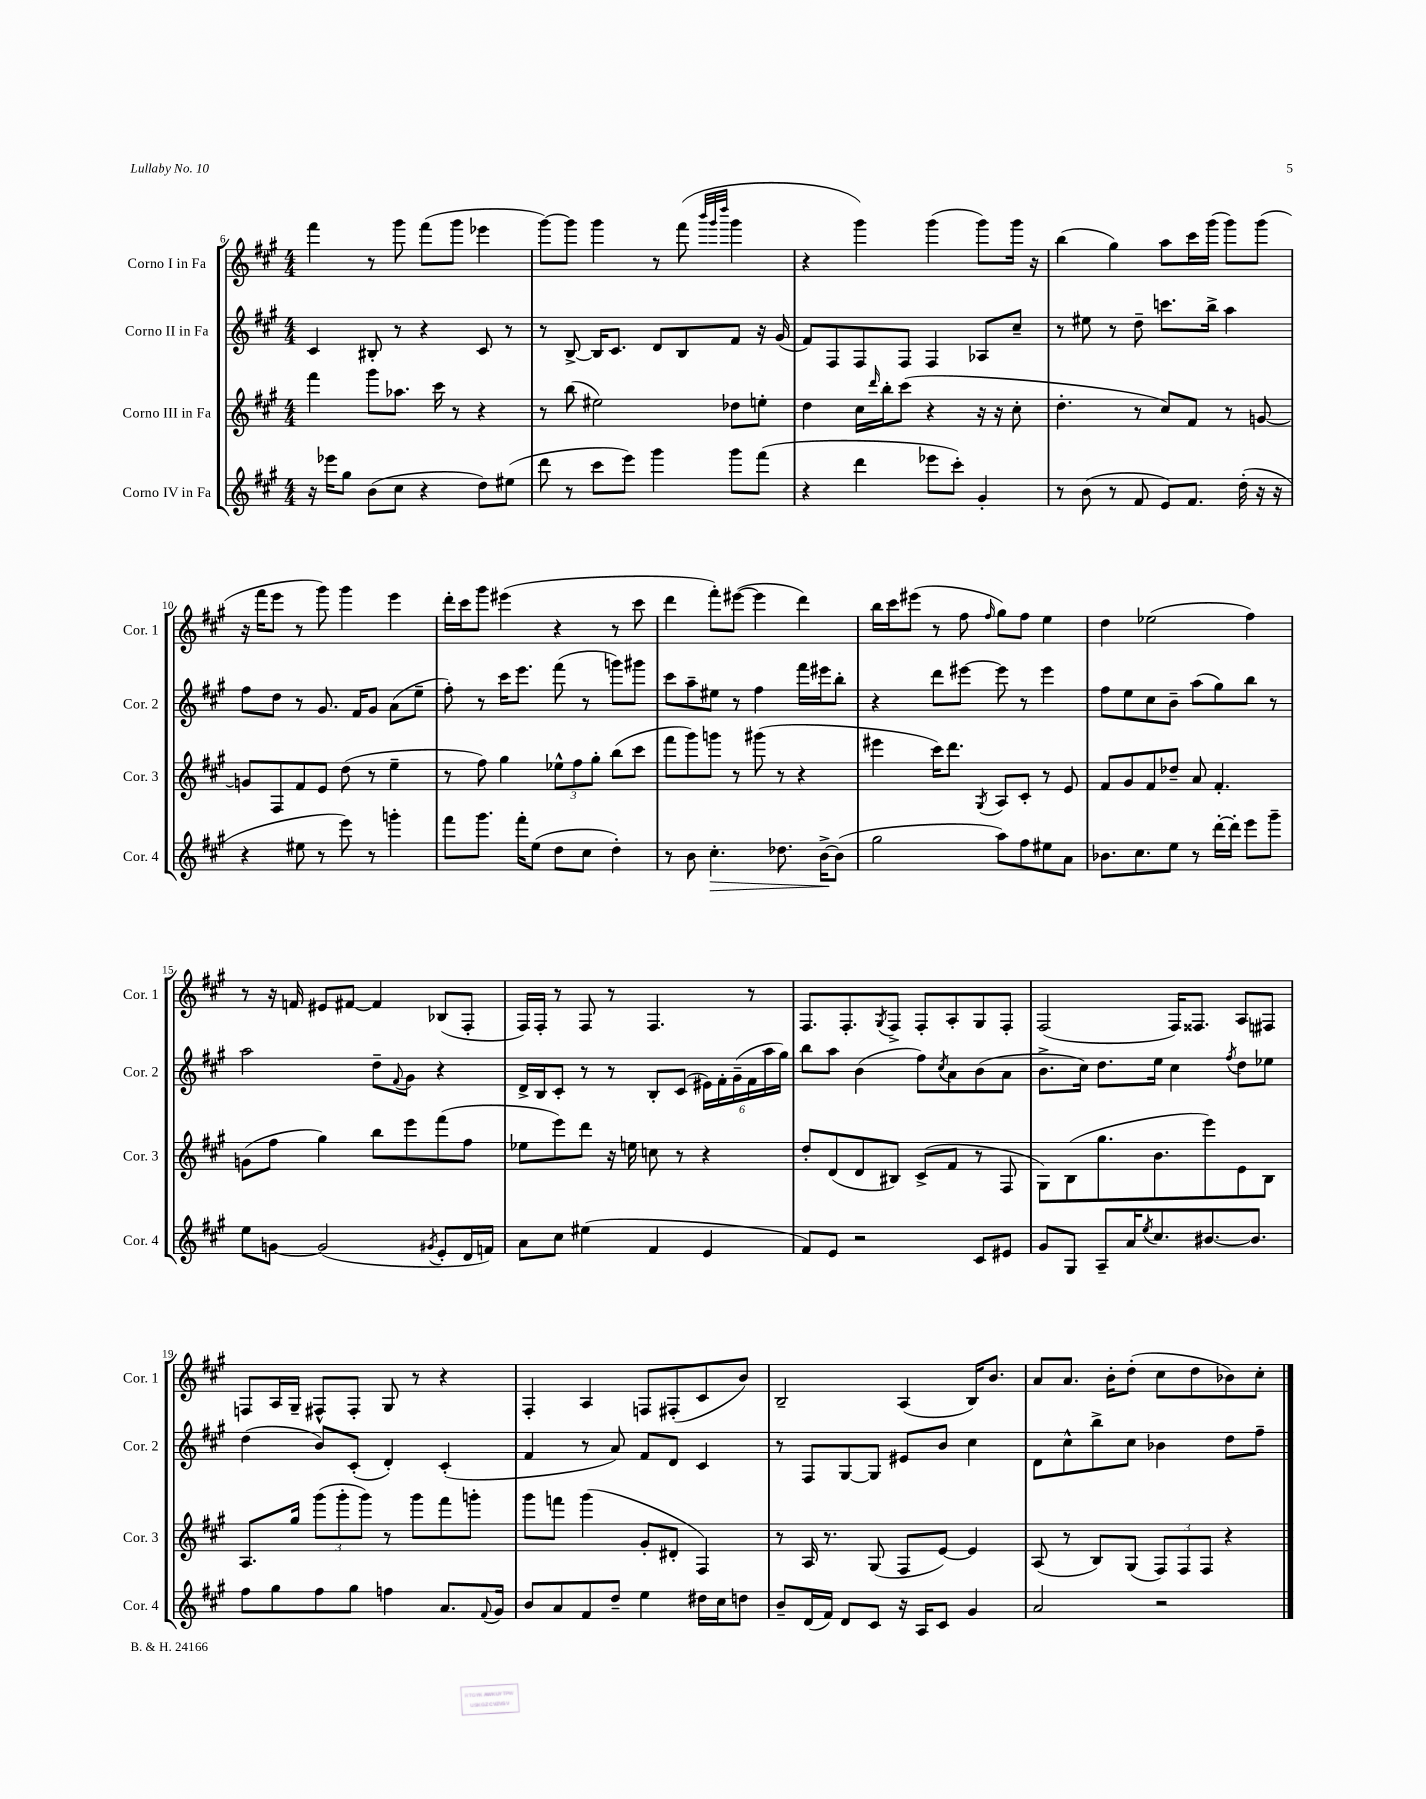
<<
\new StaffGroup <<
\new Staff = "s0" \with { instrumentName = "Corno I in Fa" shortInstrumentName = "Cor. 1" } {
    \clef treble \key a \major \numericTimeSignature \time 4/4
    fis'''4 r8 gis'''8 fis'''8( gis'''8 ees'''4 |
    gis'''8~) gis'''8 gis'''4 r8 fis'''8( \grace { b'''32 gis'''32 d''''32 } gis'''4 |
    r4 gis'''4) gis'''4( gis'''8) gis'''16 r16 |
    b''4( gis''4) a''8 cis'''16 gis'''16( gis'''8) gis'''8( |
    r16 fis'''16 e'''8 r8 gis'''8) gis'''4 e'''4 |
    d'''16-. cis'''16 gis'''8 eis'''4( r4 r8 cis'''8 |
    d'''4 fis'''8-.) eis'''8~( eis'''4 d'''4) |
    b''16 cis'''16 eis'''8( r8 fis''8 \grace { fis''16 } gis''8) fis''8 e''4 |
    d''4 ees''2( fis''4) |
    r8 r16 f'16 eis'8 fis'8~ fis'4 bes8( fis8-. |
    fis16) fis16-. r8 fis8 r8 fis4. r8 |
    fis8. fis8.-. \acciaccatura { gis8 } fis8-> fis8-. a8-. gis8 fis8-. |
    fis2( fis16) fisis8. a8 fis8 |
    f8 a16 gis16-- fis8-^ fis8-. gis8 r8 r4 |
    fis4-. a4 f8 fis8-.( cis'8 b'8) |
    b2-- a4( b16) b'8. |
    a'8 a'8. b'16-. d''8-.( cis''8 d''8 bes'8) cis''8-. \bar "|." |
}
\new Staff = "s1" \with { instrumentName = "Corno II in Fa" shortInstrumentName = "Cor. 2" } {
    \clef treble \key a \major \numericTimeSignature \time 4/4
    cis'4 bis8-. r8 r4 cis'8 r8 |
    r8 b8~-> b16 cis'8. d'8 b8 fis'8 r16 gis'16( |
    fis'8) fis8 fis8 fis8 fis4 aes8 cis''8-- |
    r8 eis''8 r8 d''8-- c'''8. b''16-> a''4 |
    fis''8 d''8 r8 gis'8. fis'16 gis'8 a'8( e''8-- |
    fis''8-.) r8 cis'''16 e'''8. fis'''8( r8 g'''8) gis'''8 |
    cis'''8 a''8-- eis''8 r8 fis''4 fis'''16 eis'''16 b''8-. |
    r4 d'''8 eis'''8~ eis'''8 r8 eis'''4 |
    fis''8 e''8 cis''8 b'8-- a''8( gis''8) b''8 r8 |
    a''2 d''8-- \appoggiatura { fis'8 } gis'8 r4 |
    d'16-> b16 cis'8-. r8 r8 b8-. cis'8( \tuplet 6/4 { eis'16) fis'16-. gis'16--( fis'16 a''16 gis''16) } |
    b''8 a''8 b'4( fis''8) \acciaccatura { cis''8 } a'8 b'8( a'8 |
    b'8.-> cis''16) d''8. e''16 cis''4 \acciaccatura { fis''8 } d''8 ees''8 |
    d''4( b'8) cis'8-.( d'4-.) cis'4-.( |
    fis'4 r8 a'8) fis'8 d'8 cis'4 |
    r8 fis8 gis8~ gis8 eis'8 b'8 cis''4 |
    d'8 cis''8-^ b''8-> cis''8 bes'4 d''8 fis''8-- \bar "|." |
}
\new Staff = "s2" \with { instrumentName = "Corno III in Fa" shortInstrumentName = "Cor. 3" } {
    \clef treble \key a \major \numericTimeSignature \time 4/4
    fis'''4 gis'''8 aes''8. cis'''16 r8 r4 |
    r8 b''8( eis''2) des''8 e''8-. |
    d''4 cis''16 \grace { d'''16 } b''16-. cis'''8( r4 r16 r16 cis''8-. |
    d''4.-. r8 cis''8) fis'8 r8 g'8~ |
    g'8 fis8 fis'8 e'8 d''8( r8 e''4-- |
    r8 fis''8) gis''4 \tuplet 3/2 { ees''8-^ fis''8 gis''8-. } b''8( cis'''8 |
    fis'''8 gis'''8) g'''8 r8 gis'''8( r8 r4 |
    eis'''4 cis'''16) d'''8. \acciaccatura { gis8 } a8 cis'8-. r8 e'8 |
    fis'8 gis'8 fis'8 des''8-- a'8 fis'4.-. |
    g'8( fis''8 gis''4) b''8 e'''8 fis'''8( fis''8 |
    ees''8 e'''8) d'''8 r16 e''16 c''8 r8 r4 |
    d''8-. d'8( d'8 bis8) cis'8->( fis'8 r8 fis8 |
    gis8) b8( gis''8. b'8. e'''8) e'8 b8 |
    a8. gis''16 \tuplet 3/2 { gis'''8( gis'''8-. gis'''8) } r8 gis'''8 fis'''8 g'''8-. |
    gis'''8 f'''8 gis'''4( gis'8-. dis'8-. fis4) |
    r8 a16 r8. gis8( fis8 e'8~) e'4 |
    a8( r8 b8) gis8( \tuplet 3/2 { fis8) fis8 fis8 } r4 \bar "|." |
}
\new Staff = "s3" \with { instrumentName = "Corno IV in Fa" shortInstrumentName = "Cor. 4" } {
    \clef treble \key a \major \numericTimeSignature \time 4/4
    r16 ees'''16 gis''8 b'8( cis''8 r4 d''8) eis''8( |
    d'''8 r8 cis'''8 e'''8) gis'''4 gis'''8 fis'''8( |
    r4 d'''4 ees'''8 cis'''8-.) gis'4-. |
    r8 b'8( r8 fis'8 e'8) fis'8. d''16-.( r16 r16 |
    r4 eis''8 r8 e'''8) r8 g'''4-. |
    fis'''8 gis'''8. fis'''16-. e''8( d''8 cis''8 d''4-.) |
    r8 b'8 cis''4.-.\> des''8. b'16~->\! b'8( |
    gis''2 a''8) fis''8 eis''8 a'8 |
    bes'8. cis''8. e''8 r8 d'''16~-. d'''16-. e'''8 gis'''8-- |
    e''8 g'8~ g'2( \acciaccatura { gis'8 } e'8-. d'16 f'16) |
    a'8 cis''8 eis''4( fis'4 e'4 |
    fis'8) e'8 r2 cis'8 eis'8 |
    gis'8 gis8 a8-- a'16 \acciaccatura { e''8 } cis''8. bis'8.~ bis'8. |
    fis''8 gis''8 fis''8 gis''8 f''4 a'8. \appoggiatura { fis'8 } gis'16 |
    b'8 a'8 fis'8 d''8-- e''4 dis''16 cis''16 d''8 |
    b'8-- d'16( fis'16) d'8 cis'8 r16 a16 cis'8 gis'4 |
    a'2 r2 \bar "|." |
}
>>
>>
\layout { \context { \Score currentBarNumber = #6 } }
